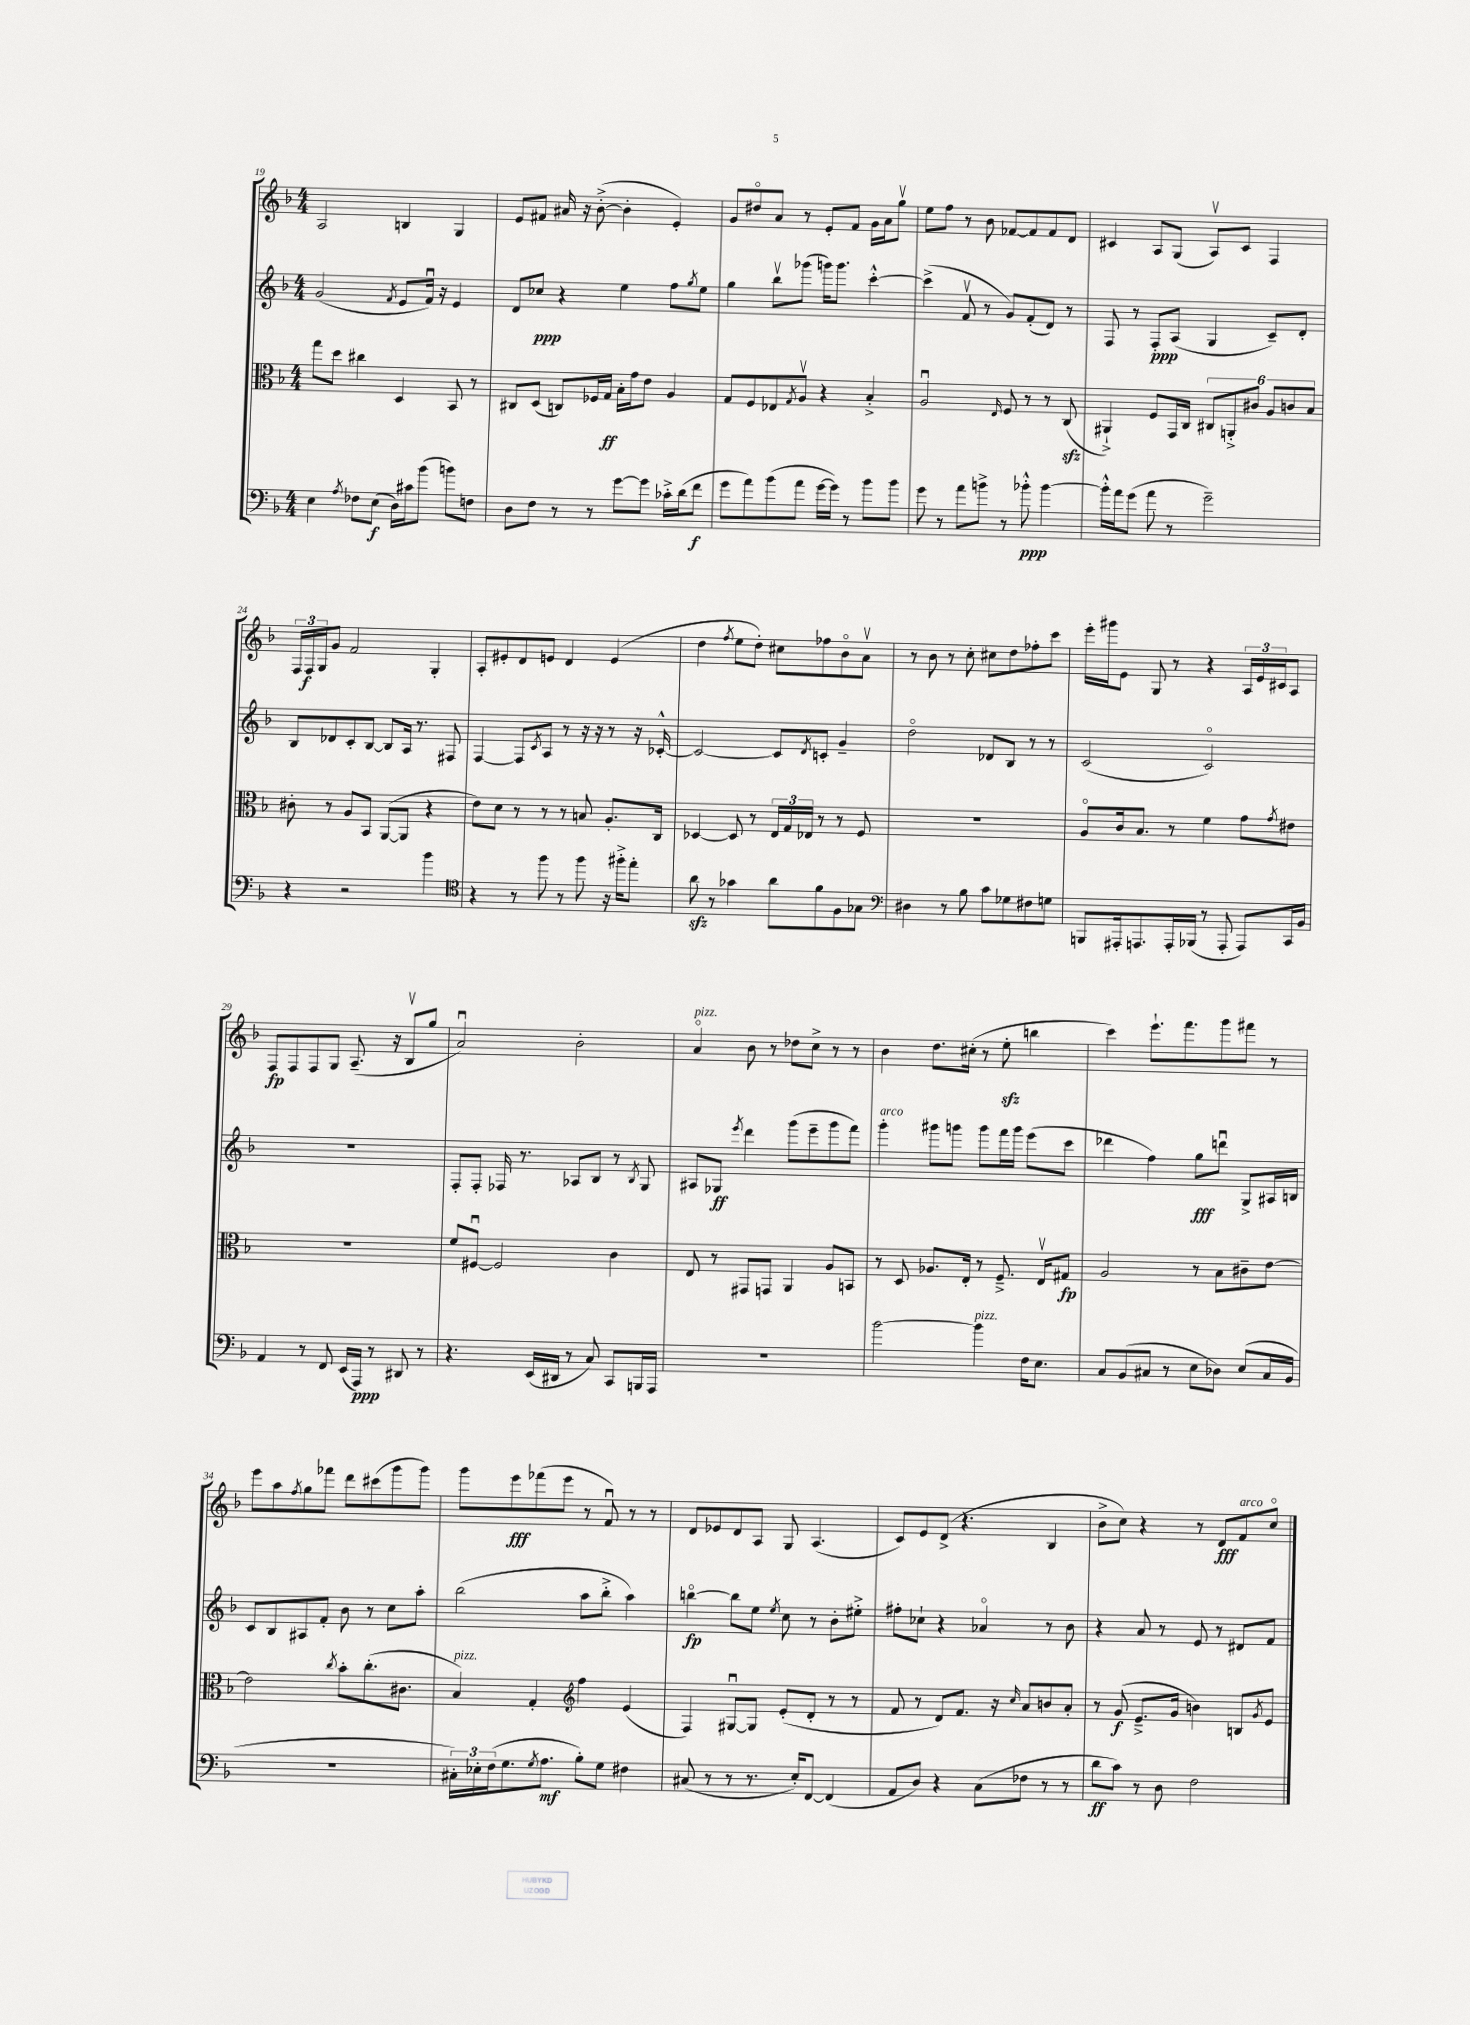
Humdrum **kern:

**kern	**dynam	**kern	**dynam	**kern	**dynam	**kern	**dynam
*part4	*part4	*part3	*part3	*part2	*part2	*part1	*part1
*staff4	*staff4	*staff3	*staff3	*staff2	*staff2	*staff1	*staff1
*clefF4	*	*clefC3	*	*clefG2	*	*clefG2	*
*k[b-]	*	*k[b-]	*	*k[b-]	*	*k[b-]	*
*M4/4	*	*M4/4	*	*M4/4	*	*M4/4	*
=19	=19	=19	=19	=19	=19	=19	=19
4E\	.	8gg\L	.	(2g/	.	2A/	.
.	.	8dd\J	.	.	.	.	.
8qA/	.	.	.	.	.	.	.
8F-X\L	.	4cc#X\	.	.	.	.	.
(8E\J	f	.	.	.	.	.	.
.	.	.	.	8qf/	.	.	.
16D\LL)	.	4D/	.	8e/L	.	4Bn/	.
16c#X\J	.	.	.	.	.	.	.
(8b-\J	.	.	.	16fu/Jk)	.	.	.
.	.	.	.	16r	.	.	.
8bn\L)	.	8BB-/	.	4e/	.	4G/	.
8Fn\J	.	8r	.	.	.	.	.
=20	=20	=20	=20	=20	=20	=20	=20
8D\L	.	8C#X/L	.	8d/L	.	8e/L	.
8F\J	.	(8D/J	.	8cc-X/J	ppp	8f#X/J	.
8r	.	8Cn/L)	.	4r	.	16a#X/	.
.	.	.	.	.	.	16r	.
8r	.	16F-X/L	.	.	.	([8b-'^\	.
.	.	16G/JJ	ff	.	.	.	.
[8g\L	.	16B-'\LL	.	4ee\	.	4b-'\]	.
.	.	16g\J	.	.	.	.	.
8g\J]	.	8e\J	.	.	.	.	.
16c-X'^\LL	.	4A/	.	8ff\L	.	4e'/)	.
(16d\J	.	.	.	.	.	.	.
.	.	.	.	8qgg/	.	.	.
8f\J	f	.	.	8ee\J	.	.	.
=21	=21	=21	=21	=21	=21	=21	=21
8g\L	.	8G/L	.	4gg\	.	8g/L	.
8a\)	.	8F/	.	.	.	8dd#X/	.
(8b-\	.	8E-X/	.	8bb-v\L	.	8a/J	.
.	.	8qG/	.	.	.	.	.
8a\J	.	8Av/J	.	(8ggg-X\J	.	8r	.
[16g\LL	.	4r	.	16gggn\KL)	.	8e'/L	.
16g\JJ])	.	.	.	8.ggg\J	.	.	.
8r	.	.	.	.	.	8f/J	.
8b-\L	.	4B-'^/	.	[4ccc'^^\	.	16g\LL	.
.	.	.	.	.	.	16a\J	.
8b-\J	.	.	.	.	.	8ggv\J	.
=22	=22	=22	=22	=22	=22	=22	=22
8g\	.	2Au/	.	(4ccc^\]	.	8ee\L	.
8r	.	.	.	.	.	8ff\J	.
8a\L	.	.	.	8fv/	.	8r	.
8bn^\J	.	.	.	8r	.	8b-\	.
.	.	16qqE/	.	.	.	.	.
8r	.	8F/	.	8g/L)	.	[8f-X/L	.
8b-X'^^\	ppp	8r	.	(8f'/	.	8f-/]	.
[4b-\	.	8r	.	8d/J)	.	8f-/	.
.	.	(8Czz/	.	8r	.	8d/J	.
=23	=23	=23	=23	=23	=23	=23	=23
16b-'^^\LL]	.	4AA#X`^/)	.	8F/	.	4c#X/	.
16a\J	.	.	.	.	.	.	.
(8g\J	.	.	.	8r	.	.	.
8a\	.	8F/L	.	8F'/L	ppp	8A/L	.
8r	.	16GG/L	.	(8A/J	.	(8G/J	.
.	.	16C/JJ	.	.	.	.	.
2g~\)	.	12C#X/L	.	4G/	.	8Av/L)	.
.	.	12AAn'^/	.	.	.	.	.
.	.	.	.	.	.	8c#/J	.
.	.	12c#X/J	.	.	.	.	.
.	.	12A/L	.	8c~/L)	.	4F/	.
.	.	12cn/	.	.	.	.	.
.	.	.	.	8d'/J	.	.	.
.	.	12B-/J	.	.	.	.	.
!!LO:LB:g=z
=24	=24	=24	=24	=24	=24	=24	=24
4r	.	8c#X'\	.	8B-/L	.	24F/LL	.
.	.	.	.	.	.	24F/	f
.	.	.	.	.	.	24G/J	.
.	.	8r	.	8d-X/	.	8g/J	.
2r	.	8A/L	.	8c'/	.	2f/	.
.	.	8BB-/J	.	[8B-/J	.	.	.
.	.	([8AA/L	.	8B-/L]	.	.	.
.	.	8AA/J]	.	16A/Jk	.	.	.
.	.	.	.	8.r	.	.	.
4b-\	.	4r	.	.	.	4G'/	.
.	.	.	.	8F#X/	.	.	.
=25	=25	=25	=25	=25	=25	=25	=25
*clefC4	*	*	*	*	*	*	*
4r	.	8e\L)	.	[4F/	.	8A'/L	.
.	.	8d\J	.	.	.	8e#X'/	.
8r	.	8r	.	8F/L]	.	8d/	.
.	.	.	.	8qc/	.	.	.
8ff\	.	8r	.	8A/J	.	8en/J	.
8r	.	8r	.	8r	.	4d/	.
8ff\	.	8Bn/	.	16r	.	.	.
.	.	.	.	16r	.	.	.
16r	.	8.A'/L	.	8r	.	(4e/	.
16ff#X'^\KL	.	.	.	.	.	.	.
8ee'\J	.	.	.	16r	.	.	.
.	.	16C/Jk	.	[16c-X'^^/	.	.	.
=26	=26	=26	=26	=26	=26	=26	=26
8azz\	.	[4D-X/	.	2c-/_	.	4dd\	.
8r	.	.	.	.	.	.	.
.	.	.	.	.	.	8qff/	.
4g-X\	.	8D-/]	.	.	.	8ee\L	.
.	.	8r	.	.	.	8dd'\J)	.
8a\L	.	24E/LL	.	8c-/L]	.	8cc#X\L	.
.	.	24G/	.	.	.	.	.
.	.	24E-X/JJ	.	.	.	.	.
.	.	.	.	8qd/	.	.	.
8f\	.	8r	.	8cn'/J	.	8ff-X\	.
8F\	.	8r	.	4g~/	.	8b-\	.
8G-X\J	.	8F/	.	.	.	8av\J	.
=27	=27	=27	=27	=27	=27	=27	=27
*clefF4	*	*	*	*	*	*	*
4D#X\	.	1r	.	2dd\	.	8r	.
.	.	.	.	.	.	8b-\	.
8r	.	.	.	.	.	8r	.
8B-\	.	.	.	.	.	8cc'\	.
8c\L	.	.	.	8d-X/L	.	8cc#X\L	.
8G-X\	.	.	.	8B-/J	.	8dd\	.
8F#X\	.	.	.	8r	.	8ff-X'\	.
8Gn\J	.	.	.	8r	.	8ccc\J	.
=28	=28	=28	=28	=28	=28	=28	=28
8BBBn/L	.	8A/L	.	(2c/	.	16eee'\LL	.
.	.	.	.	.	.	16ggg#X\J	.
16AAA#X'/k	.	16c/k	.	.	.	8e\J	.
8.AAAn/	.	8.B-/J	.	.	.	.	.
.	.	.	.	.	.	8G/	.
16AAA'/L	.	8r	.	.	.	8r	.
(16BBB-X/JJ	.	.	.	.	.	.	.
8r	.	4f\	.	2c/)	.	4r	.
8AAA'/	.	.	.	.	.	.	.
8AAA/L)	.	8g\L	.	.	.	24A/LL	.
.	.	.	.	.	.	24e/	.
.	.	.	.	.	.	24c#X/J	.
.	.	8qg/	.	.	.	.	.
16CC/L	.	8e#X\J	.	.	.	8A/J	.
16BB-/JJ	.	.	.	.	.	.	.
!!LO:LB:g=z
=29	=29	=29	=29	=29	=29	=29	=29
4AA/	.	1r	.	1r	.	8F/L	fp
.	.	.	.	.	.	8F/	.
8r	.	.	.	.	.	8F/	.
8FF/	.	.	.	.	.	8G/J	.
(16EE/LL	.	.	.	.	.	(8.A~/	.
16AAA/JJ)	ppp	.	.	.	.	.	.
8r	.	.	.	.	.	.	.
.	.	.	.	.	.	16r	.
8DD#X/	.	.	.	.	.	8B-v/L	.
8r	.	.	.	.	.	8gg/J	.
=30	=30	=30	=30	=30	=30	=30	=30
4.r	.	8f/L	.	8F'/L	.	2au/)	.
.	.	[8F#Xu/J	.	8F'/J	.	.	.
.	.	2F#/]	.	16F-X/	.	.	.
.	.	.	.	8.r	.	.	.
(16EE/LL	.	.	.	.	.	.	.
16DD#X/JJ	.	.	.	.	.	.	.
8r	.	.	.	8A-X/L	.	2b-'\	.
8C/)	.	.	.	8B-/J	.	.	.
8CC/L	.	4c\	.	8r	.	.	.
.	.	.	.	8qB-/	.	.	.
16BBBn/L	.	.	.	8G/	.	.	.
16AAA/JJ	.	.	.	.	.	.	.
=31	=31	=31	=31	=31	=31	=31	=31
!	!	!	!	!	!	!LO:TX:a:i:t=pizz.	!
1r	.	8E/	.	8A#X/L	.	4a/	.
.	.	8r	.	8G-X/J	ff	.	.
.	.	.	.	8qeee/	.	.	.
.	.	8GG#X/L	.	4ddd\	.	8b-\	.
.	.	8GGn/J	.	.	.	8r	.
.	.	4AA/	.	(8ggg\L	.	8dd-X\L	.
.	.	.	.	8eee~\	.	8cc^\J	.
.	.	8A/L	.	8ggg\	.	8r	.
.	.	8BBn/J	.	8fff\J)	.	8r	.
=32	=32	=32	=32	=32	=32	=32	=32
!	!	!	!	!LO:TX:a:i:t=arco	!	!	!
[2b-\	.	8r	.	4ggg'\	.	4b-\	.
.	.	8D/	.	.	.	.	.
.	.	8.A-X/L	.	8ggg#X\L	.	8.dd\L	.
.	.	.	.	8gggn\J	.	.	.
.	.	16E'/Jk	.	.	.	(16cc#X'\Jk	.
!LO:TX:a:i:t=pizz.	!	!	!	!	!	!	!
4b-\]	.	8r	.	8ggg\L	.	8r	.
.	.	8.F~^/	.	16fff\L	.	8eezz'\	.
.	.	.	.	16ggg\JJ	.	.	.
16F\KL	.	.	.	(8eee\L	.	4bbn\	.
8.E\J	.	16Ev/KL	.	.	.	.	.
.	.	8G#X/J	fp	8ccc\J	.	.	.
=33	=33	=33	=33	=33	=33	=33	=33
8C/L	.	2A/	.	4ddd-X\	.	4ccc\)	.
(8BB-/	.	.	.	.	.	.	.
8C#X/J	.	.	.	4ff\)	.	8.eee`\L	.
8r	.	.	.	.	.	.	.
.	.	.	.	.	.	8.fff\	.
8E\L	.	8r	.	8gg\L	fff	.	.
8D-X\J)	.	8B-\L	.	8dddnu\J	.	8ggg\	.
(8E/L	.	8c#X~\	.	8G^/L	.	8fff#X\J	.
16C#/L	.	[8e\J	.	16A#X/L	.	8r	.
16BB-/JJ	.	.	.	16Bn/JJ	.	.	.
!!LO:LB:g=z
=34	=34	=34	=34	=34	=34	=34	=34
1r	.	2e\]	.	8c/L	.	8eee\L	.
.	.	.	.	8B-/	.	8aa\	.
.	.	.	.	.	.	8qff/	.
.	.	.	.	8A#X/	.	8gg\	.
.	.	.	.	8f'/J	.	8fff-X\J	.
.	.	8qcc/	.	.	.	.	.
.	.	8b-'\L	.	8b-\	.	8ddd\L	.
.	.	(8.cc'\	.	8r	.	(8ccc#X\	.
.	.	.	.	8cc\L	.	8ggg\	.
.	.	8.c#X\J	.	.	.	.	.
.	.	.	.	8aa'\J	.	8ggg\J)	.
=35	=35	=35	=35	=35	=35	=35	=35
!	!	!LO:TX:a:i:t=pizz.	!	!	!	!	!
24C#X'\LL)	.	4B-/)	.	(2bb-\	.	8ggg\L	.
24E-X'\	.	.	.	.	.	.	.
(24F\J	.	.	.	.	.	.	.
8.G\	.	.	.	.	.	8eee\	fff
.	.	4G'/	.	.	.	(8fff-X\	.
8qG/	.	.	.	.	.	.	.
8.A\J	mf	.	.	.	.	.	.
.	.	.	.	.	.	8eee\J	.
*	*	*clefG2	*	*	*	*	*
8B-'\L)	.	4ff\	.	8aa\L	.	8r	.
8G\J	.	.	.	8bb-'^\J	.	8fu/)	.
4F#X\	.	(4e/	.	4aa\)	.	8r	.
.	.	.	.	.	.	8r	.
=36	=36	=36	=36	=36	=36	=36	=36
(8C#X/	.	4F/)	.	[4bbn\	fp	8d/L	.
8r	.	.	.	.	.	8e-X/	.
8r	.	[8G#Xu/L	.	8bb\L]	.	8d/	.
8.r	.	8G#/J]	.	8ee\J	.	8A/J	.
.	.	.	.	8qee/	.	.	.
.	.	(8e'/L	.	8cc\	.	8G/	.
16E'/KL)	.	.	.	.	.	.	.
[8FF/J	.	8d'/J	.	8r	.	(4.A/	.
(4FF/]	.	8r	.	8b-'\L	.	.	.
.	.	8r	.	8ee#X'^\J	.	.	.
=37	=37	=37	=37	=37	=37	=37	=37
8AA/L	.	8f/	.	8ff#X'\L	.	8c/L)	.
8D/J)	.	8r	.	8cc-X`\J	.	8e/	.
4r	.	8d/L)	.	4r	.	(8d^/J	.
.	.	8.f/J	.	.	.	4.r	.
(8C\L	.	.	.	4a-X/	.	.	.
.	.	16r	.	.	.	.	.
.	.	16qqcc/	.	.	.	.	.
8F-X\J	.	8a/L	.	.	.	.	.
8r	.	8bn/	.	8r	.	4B-/	.
8r	.	8a'/J	.	8b-\	.	.	.
=38	=38	=38	=38	=38	=38	=38	=38
8d\L	ff	8r	.	4r	.	8b-^\L	.
8c\J)	.	(8g/	f	.	.	8cc\J)	.
8r	.	8.e~^/L	.	8a/	.	4r	.
8D\	.	.	.	8r	.	.	.
.	.	16g/Jk	.	.	.	.	.
2F\	.	4bn\)	.	8e/	.	8r	.
.	.	.	.	8r	.	8d/L	fff
!	!	!	!	!	!	!LO:TX:a:i:t=arco	!
.	.	8Bn/L	.	8d#X/L	.	8f/	.
.	.	8qg/	.	.	.	.	.
.	.	8e/J	.	8f/J	.	8cc/J	.
==	==	==	==	==	==	==	==
*-	*-	*-	*-	*-	*-	*-	*-
